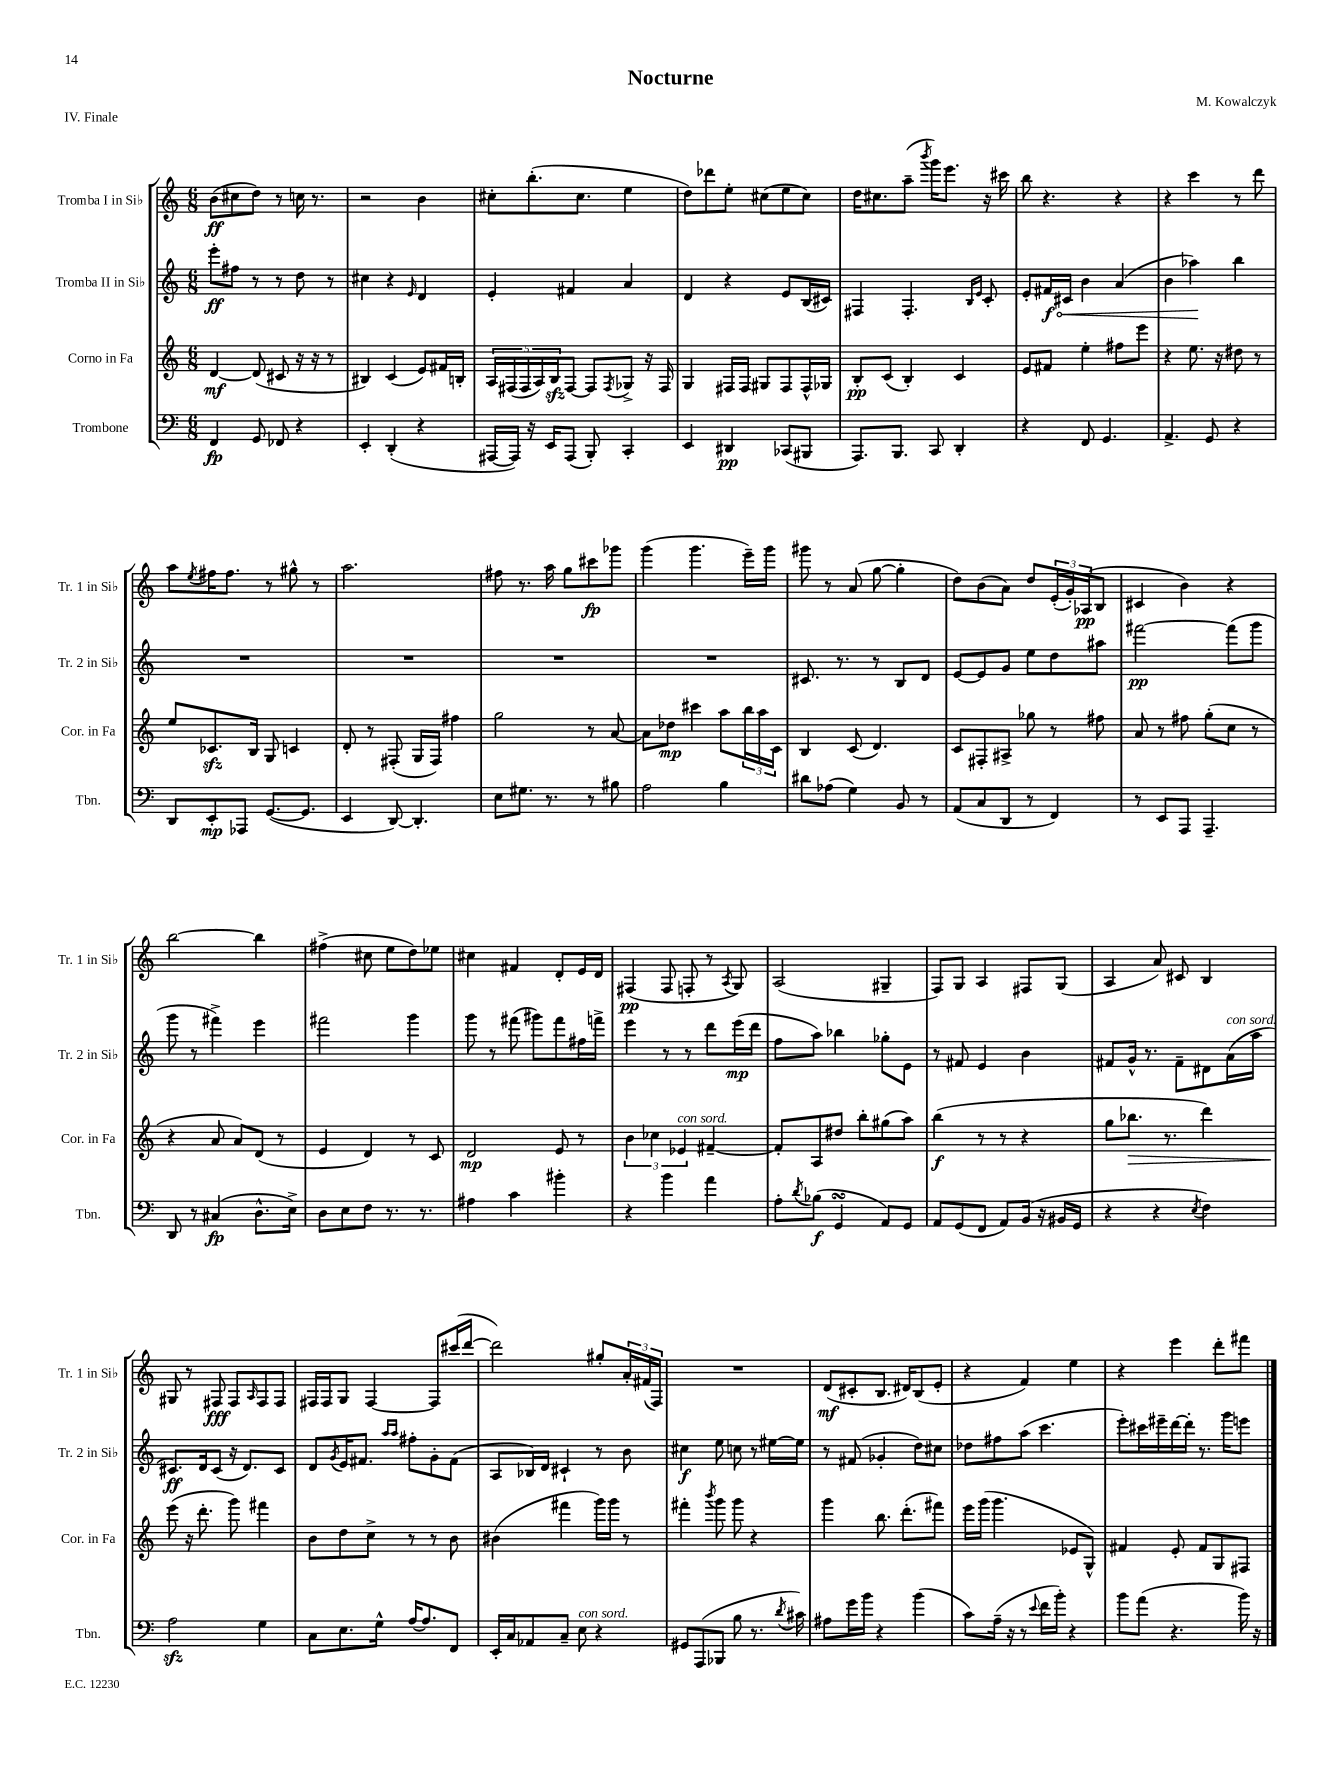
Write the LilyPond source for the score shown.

\header { title = "Nocturne" composer = "M. Kowalczyk" piece = "IV. Finale" }
<<
\new StaffGroup <<
\new Staff = "s0" \with { instrumentName = "Tromba I in Sib" shortInstrumentName = "Tr. 1 in Sib" } {
    \clef treble \key c \major \numericTimeSignature \time 6/8
    b'8\ff( cis''8 d''8) r8 c''16 r8. |
    r2 b'4 |
    cis''8-. b''8.-.( cis''8. e''4 |
    d''8) des'''8 e''8-. cis''8( e''8 cis''8) |
    d''16 cis''8. a''8--( \acciaccatura { b'''8 } g'''16) e'''8. r16 cis'''16 |
    b''8 r4. r4 |
    r4 c'''4 r8 d'''8 |
    a''8 \acciaccatura { e''8 } fis''16 fis''8. r8 gis''8-^ r8 |
    a''2. |
    fis''8 r8. a''16 g''8 cis'''8\fp ges'''8 |
    g'''4( g'''4. e'''16--) g'''16 |
    gis'''8 r8 a'8( g''8~ g''4-. |
    d''8) b'8( a'8) d''8 \tuplet 3/2 { e'16-.( g'16-.) aes16\pp( } b8 |
    cis'4 b'4) r4 |
    b''2~ b''4 |
    fis''4->( cis''8 e''8 d''8) ees''8 |
    cis''4 fis'4 d'8-. e'16 d'16 |
    fis4\pp( fis8 f8-. r8 \acciaccatura { a8 } g8) |
    a2( gis4-- |
    f8) g8 a4 fis8 g8( |
    a4 a'8) cis'8 b4 |
    gis8 r8 fis8\fff fis8 \grace { a16 } fis8 fis8 |
    fis16 fis16 g8 fis4~ fis8 cis'''16( d'''16~ |
    d'''2) gis''8-. \tuplet 3/2 { a'16-. fis'16( f16) } |
    R2. |
    d'8\mf( cis'8-. b8. dis'16) b8( e'8-. |
    r4 f'4) e''4 |
    r4 e'''4 d'''8-. fis'''8 \bar "|." |
}
\new Staff = "s1" \with { instrumentName = "Tromba II in Sib" shortInstrumentName = "Tr. 2 in Sib" } {
    \clef treble \key c \major \numericTimeSignature \time 6/8
    e'''8-.\ff fis''8 r8 r8 d''8 r8 |
    cis''4 r4 \grace { e'16 } d'4 |
    e'4-. fis'4 a'4 |
    d'4 r4 e'8 b16( cis'16) |
    fis4 fis4.-. \grace { b16 e'16 } c'8-. |
    e'8-. \once \override Hairpin.circled-tip = ##t fis'16\f\< cis'16 b'4 a'4( |
    b'4 aes''4\!) b''4 |
    R2. |
    R2. |
    R2. |
    R2. |
    cis'8. r8. r8 b8 d'8 |
    e'8~ e'8 g'8 e''8 d''8 ais''8 |
    fis'''2~\pp fis'''8( g'''8 |
    g'''8 r8 fis'''4->) e'''4 |
    fis'''2 g'''4 |
    g'''8 r8 fis'''8( gis'''8) fis'''8 fis''16 f'''16-> |
    e'''4 r8 r8 d'''8 e'''16\mp( d'''16 |
    f''8 a''8) bes''4 ges''8-. e'8 |
    r8 fis'8 e'4 b'4 |
    fis'8 g'16-^ r8. fis'8-- dis'8 a'16^\markup { \italic "con sord." }( a''16 |
    cis'8.\ff) d'16 cis'8( r16 d'8.) cis'8 |
    d'8 \acciaccatura { g'8 } e'16 fis'8. \grace { a''16 a''16 } fis''8-. g'8-. fis'8( |
    a8 bes16) d'16 cis'4-! r8 b'8 |
    cis''4\f e''8 c''8 r8 eis''16~ eis''16 |
    r8 fis'8( ges'4-. d''8) cis''8 |
    des''8 fis''8 a''8( c'''4. |
    e'''8-.) cis'''16 eis'''16-- d'''16~ d'''16-. r8. g'''16 e'''8 \bar "|." |
}
\new Staff = "s2" \with { instrumentName = "Corno in Fa" shortInstrumentName = "Cor. in Fa" } {
    \clef treble \key c \major \numericTimeSignature \time 6/8
    d'4~\mf d'8( cis'8 r16 r16 r8 |
    bis4) c'4( e'8) fis'16 b16-. |
    \tuplet 5/4 { a16 fis16( fis16 a16) b16\sfz } fis8~ fis8 \acciaccatura { fis8 } ges8-> r16 fis16 |
    g4 fis16 fis16 gis8 fis8 fis16-^ ges16 |
    b8-.\pp c'8( b4-.) c'4 |
    e'8 fis'8 e''4-. fis''8 e'''8 |
    r4 e''8. r16 dis''8 r8 |
    e''8 ces'8.\sfz b16 g8 c'4 |
    d'8-. r8 fis8-.( g16 fis16) fis''4 |
    g''2 r8 a'8~ |
    a'8 des''8\mp cis'''4 a''8 \tuplet 3/2 { b''16 a''16 c'16 } |
    b4 c'8( d'4.) |
    c'8 fis8-. ais8-> ges''8 r8 fis''8 |
    a'8 r8 fis''8 g''8-.( c''8 r8 |
    r4 a'8 a'8) d'8( r8 |
    e'4 d'4) r8 c'8 |
    d'2\mp e'8 r8 |
    \tuplet 3/2 { b'4 ces''4 ees'4^\markup { \italic "con sord." } } fis'4~-- |
    fis'8-. a8 dis''8 b''8-. gis''8( a''8) |
    b''4\f( r8 r8 r4 |
    g''8 bes''8.\> r8. d'''4) |
    e'''8\!( r16 d'''8.-. g'''8) fis'''4 |
    b'8 d''8 c''8-> r8 r8 b'8 |
    bis'4( fis'''4 g'''16) g'''16 r8 |
    fis'''4-. \acciaccatura { b'''8 } g'''8 g'''8 r4 |
    g'''4 b''8. d'''8.-.( fis'''8) |
    e'''16 g'''16( g'''4. ees'8 g8-^) |
    fis'4 e'8-. fis'8 g8 fis8 \bar "|." |
}
\new Staff = "s3" \with { instrumentName = "Trombone" shortInstrumentName = "Tbn." } {
    \clef bass \key c \major \numericTimeSignature \time 6/8
    f,4\fp g,8 fes,8 r4 |
    e,4-. d,4-.( r4 |
    ais,,16~ ais,,16) r16 e,16 ais,,8( b,,8-.) c,4-. |
    e,4 dis,4\pp ces,8( bis,,8 |
    a,,8.) b,,8. c,8 d,4-. |
    r4 f,8 g,4. |
    a,4.-> g,8 r4 |
    d,8 e,8-.\mp aes,,8 g,8.~( g,8. |
    e,4 d,8~) d,4.-. |
    e8 gis8. r8. r8 bis8 |
    a2 b4 |
    dis'8 aes8( g4) b,8 r8 |
    a,8( c8 d,8 r8 f,4) |
    r8 e,8 a,,8 a,,4.-- |
    d,8 r8 cis4\fp( d8.-^ e16->) |
    d8 e8 f8 r8. r8. |
    ais4 c'4 bis'4-. |
    r4 b'4 a'4 |
    a8-. \acciaccatura { d'8 } bes8\f( g,4\turn a,8) g,8 |
    a,8 g,8( f,8 a,8) b,16( r16 bis,16 g,16 |
    r4 r4 \acciaccatura { e8 } f4) |
    a2\sfz g4 |
    c8 e8. g16-^ a16~ a8. f,8 |
    e,16-. c16 aes,8 c8-- e8^\markup { \italic "con sord." } r4 |
    gis,8 a,,8( bes,,8 b8 r8. \acciaccatura { d'8 } cis'16) |
    ais8 g'16 b'16 r4 b'4( |
    c'8) a16--( r16 r8 \appoggiatura { e'8 } f'16 b'16-.) r4 |
    b'8 a'8( r4. b'16) r16 \bar "|." |
}
>>
>>
\layout { \context { \Score \remove "Bar_number_engraver" } }
